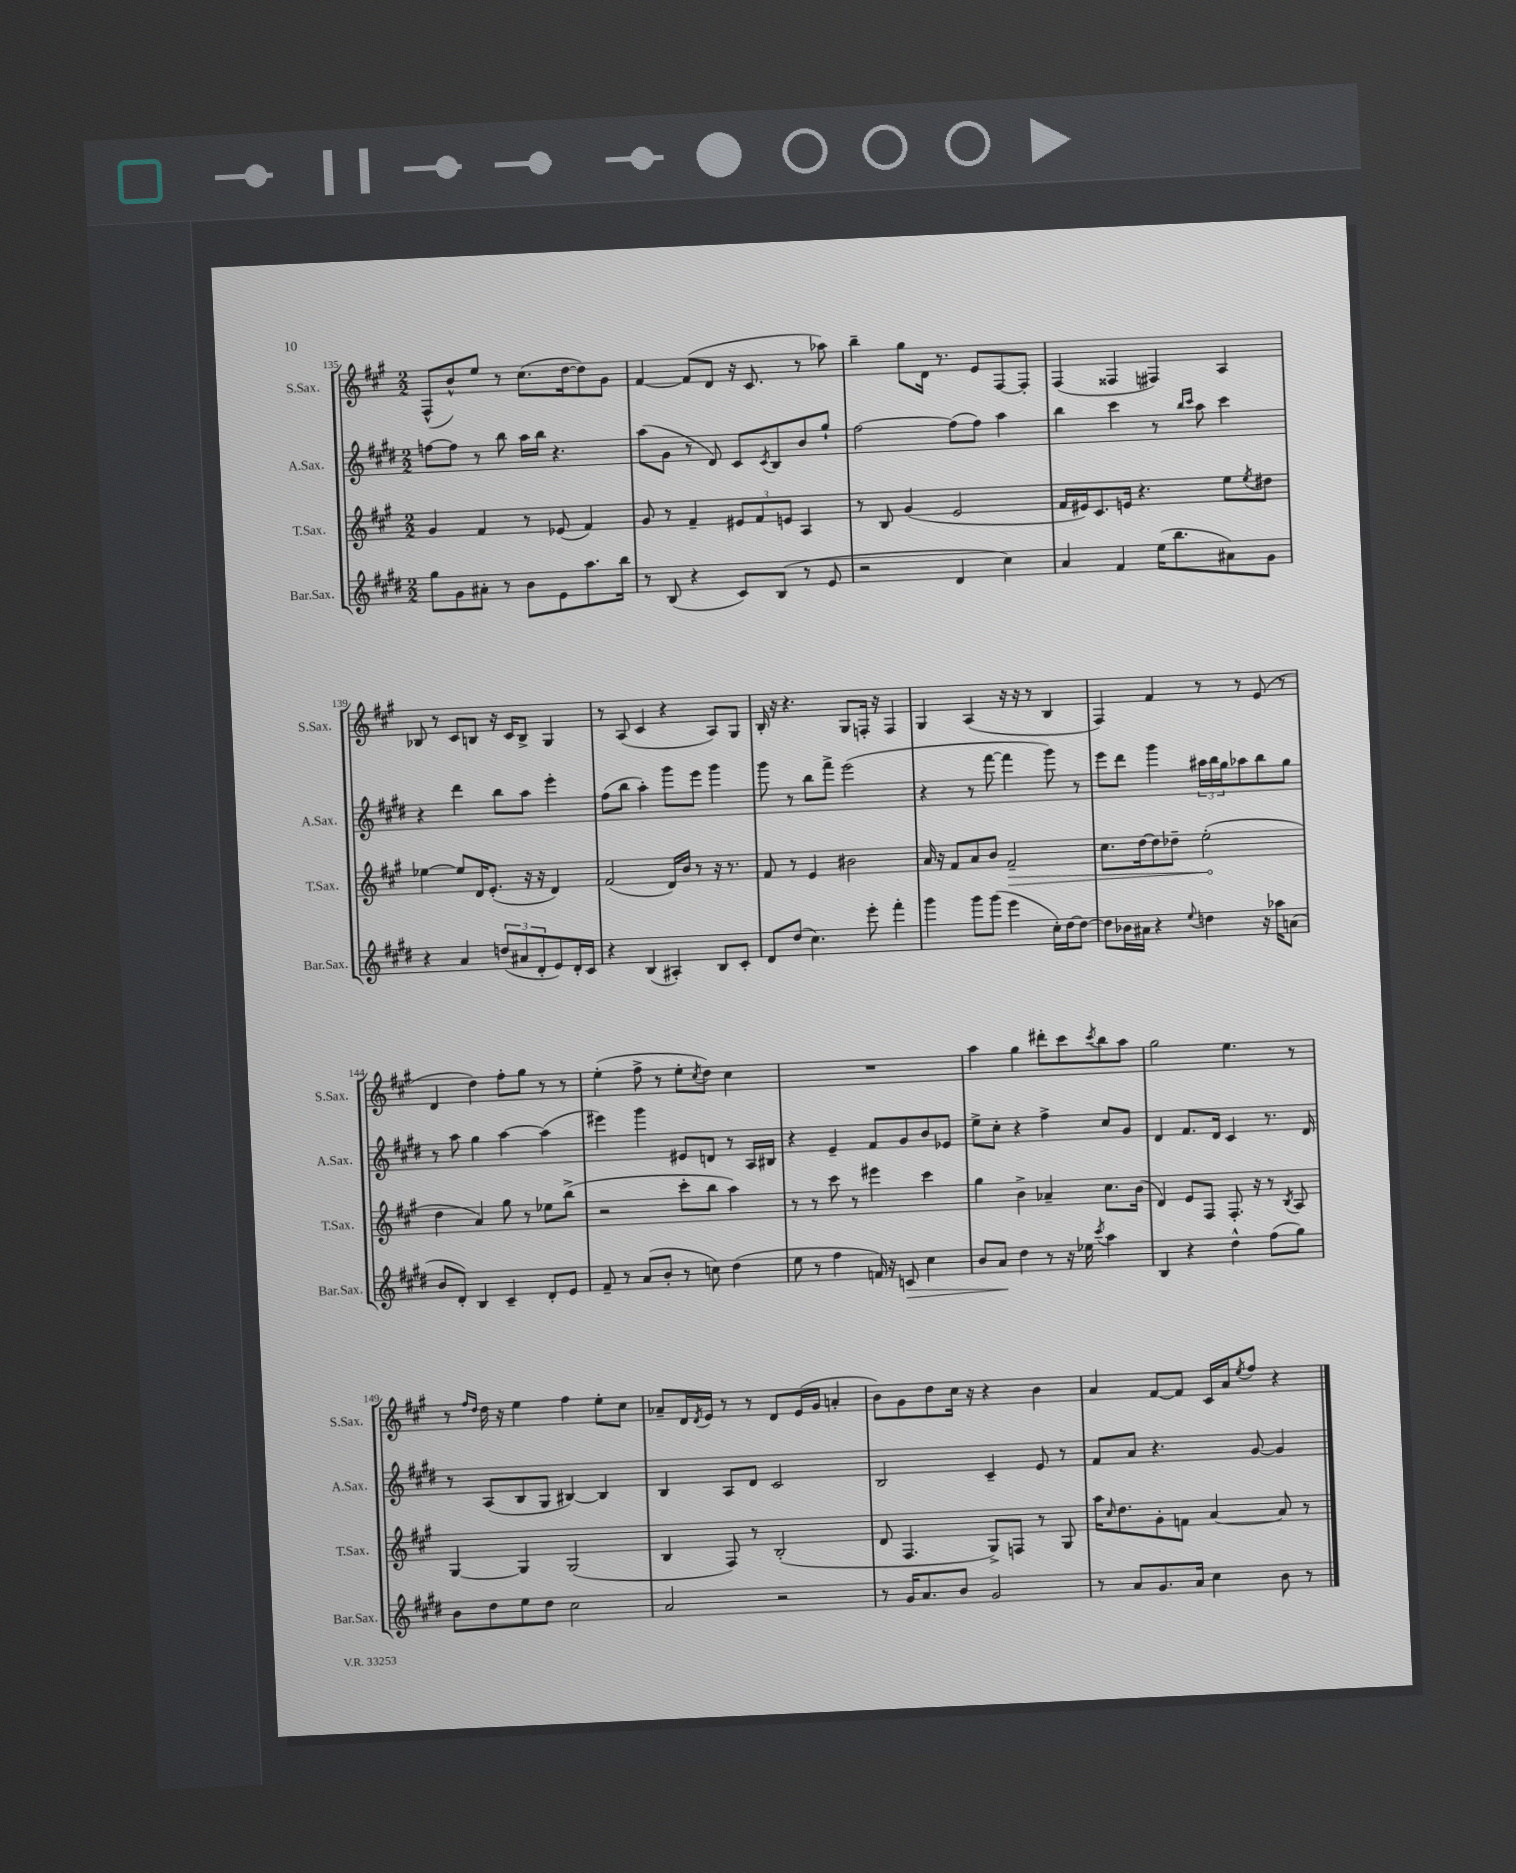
<<
\new StaffGroup <<
\new Staff = "s0" \with { instrumentName = "S.Sax." shortInstrumentName = "S.Sax." } {
    \clef treble \key a \major \numericTimeSignature \time 2/2
    fis8-^( b'8-^) e''8 r8 cis''8.( d''16~ d''8) gis'8 |
    fis'4~ fis'8( d'8 r16 cis'8. r8 aes''8) |
    b''4-- gis''8 d'16 r8. e'8 fis8~ fis8-. |
    fis4( fisis4 fis4) a4 |
    bes8 r8 cis'8 b8 r16 cis'16 b8-> gis4 |
    r8 a8( cis'4 r4 a8) gis8 |
    b16-. r16 r4. gis8 f16-. r16 f4 |
    gis4 a4( r16 r16 r8 b4 |
    fis4) fis'4 r8 r8 e'8( r8 |
    d'4 d''4) fis''8-. gis''8 r8 r8 |
    e''4-.( fis''8-> r8 e''8-. \acciaccatura { cis''8 } d''8) cis''4 |
    R1 |
    a''4 gis''4 dis'''8-. cis'''8 \acciaccatura { cis'''8 } b''8 a''8 |
    gis''2 e''4. r8 |
    r8 \grace { fis''16 d''16 } d''16 r16 e''4 fis''4 e''8-. cis''8 |
    aes'8-- d'16 \acciaccatura { d'8 } e'16 r8 r8 d'8 e'16( gis'16 a'4-. |
    b'8) gis'8 d''8 cis''16 r16 r4 b'4 |
    a'4 fis'8~ fis'8 cis'16 a'16 \acciaccatura { e''8 } fis''8 r4 \bar "|." |
}
\new Staff = "s1" \with { instrumentName = "A.Sax." shortInstrumentName = "A.Sax." } {
    \clef treble \key e \major \numericTimeSignature \time 2/2
    f''8~ f''8 r8 b''8 a''16 b''16 r4. |
    a''8( gis'8 r8 dis'8) cis'8 \acciaccatura { cis'8 } b8 b'8 gis''8-! |
    fis''2~ fis''8( fis''8) a''4 |
    b''4 cis'''4 r8 \grace { b''16 cis'''16 } a''8 cis'''4 |
    r4 dis'''4 b''8 a''8 e'''4-. |
    fis''8( b''8 a''4-.) gis'''8 e'''8 gis'''4 |
    gis'''8 r8 b''8 fis'''8-> e'''2( |
    r4 r8 fis'''8~ fis'''4 gis'''8) r8 |
    e'''8 dis'''8 gis'''4 \tuplet 3/2 { ais''16 b''16 gis''16 } aes''8 b''8 gis''8 |
    r8 a''8 gis''4 a''4~ a''4( |
    eis'''4) gis'''4 eis'8 d'8 r8 a16 bis16 |
    r4 e'4-- fis'8 gis'8 b'8 ees'8 |
    e''8-> cis''8-. r4 fis''4-> cis''8 gis'8 |
    dis'4 fis'8. dis'16 cis'4 r8. dis'16 |
    r8 a8( b8 gis8 bis4~) bis4 |
    b4 a8 dis'8 cis'2 |
    b2 cis'4-- e'8 r8 |
    fis'8 a'8 r4. gis'8~ gis'4 \bar "|." |
}
\new Staff = "s2" \with { instrumentName = "T.Sax." shortInstrumentName = "T.Sax." } {
    \clef treble \key a \major \numericTimeSignature \time 2/2
    gis'4 fis'4 r8 ees'8( fis'4) |
    gis'8 r8 fis'4-- \tuplet 3/2 { eis'8 fis'8 e'8 } a4 |
    r8 b8 gis'4( e'2 |
    fis'16 eis'16) cis'8. e'16 r4. e''8 \acciaccatura { e''8 } dis''8 |
    ees''4~ ees''8 d'16 e'8.-.( r16 r16 d'4) |
    fis'2( d'16) b'16 r8 r16 r8. |
    fis'8 r8 e'4 bis'2 |
    a'16 r16 fis'8 a'8 b'8 \once \override Hairpin.circled-tip = ##t fis'2--\> |
    cis''8. d''16~ d''8 des''8-- e''2-.\!( |
    d''4 a'4) gis''8 r8 ees''8 b''8->( |
    r2 cis'''8-. b''8 a''4) |
    r8 r8 cis'''8 r8 eis'''4 cis'''4 |
    gis''4 b'4-> aes'4-- cis''8. b'16( |
    d'4) e'8 fis8 fis8.-. r16 r8 \acciaccatura { b8 } a8 |
    gis4~ gis4 gis2( |
    b4 fis8) r8 b2-.( |
    d'8 fis4. gis8->) f8 r8 gis8 |
    a''16 \grace { cis''16 } d''8. gis'8-. f'8 a'4~ a'8 r8 \bar "|." |
}
\new Staff = "s3" \with { instrumentName = "Bar.Sax." shortInstrumentName = "Bar.Sax." } {
    \clef treble \key e \major \numericTimeSignature \time 2/2
    gis''8 gis'8 ais'8-. r8 b'8 e'8 a''8. b''16 |
    r8 b8( r4 cis'8) b8( r8 e'8 |
    r2 dis'4 cis''4) |
    a'4 fis'4 e''16( b''8. ais'8) gis'8 |
    r4 a'4 \tuplet 3/2 { d''8( ais'8 dis'8-. } e'8) dis'16-. cis'16 |
    r4 b4( ais4-.) b8 cis'8-. |
    dis'8 dis''8( cis''4.) e'''8-. fis'''4-. |
    gis'''4 gis'''8 gis'''8( e'''4 cis''16-.) dis''16~ dis''8~ |
    dis''8 bes'16 ais'16 r4 \appoggiatura { e''8 } d''4 r16 aes''16 a'8( |
    b'8 dis'8-.) b4 cis'4-- dis'8-. e'8 |
    fis'8-- r8 a'8( b'8-. r8 c''8) dis''4( |
    e''8 r8 fis''4 f'16) r16 c'8\> cis''4 |
    b'8 a'8\! dis''4 r8 r16 ees''16 \acciaccatura { cis'''8 } a''4 |
    b4 r4 dis''4-^ fis''8( gis''8) |
    b'8 dis''8 e''8 dis''8 cis''2 |
    a'2 r2 |
    r8 gis'16 a'8. b'8 gis'2 |
    r8 a'8 gis'8. a'16 cis''4 b'8 r8 \bar "|." |
}
>>
>>
\layout { \context { \Score currentBarNumber = #135 } }
